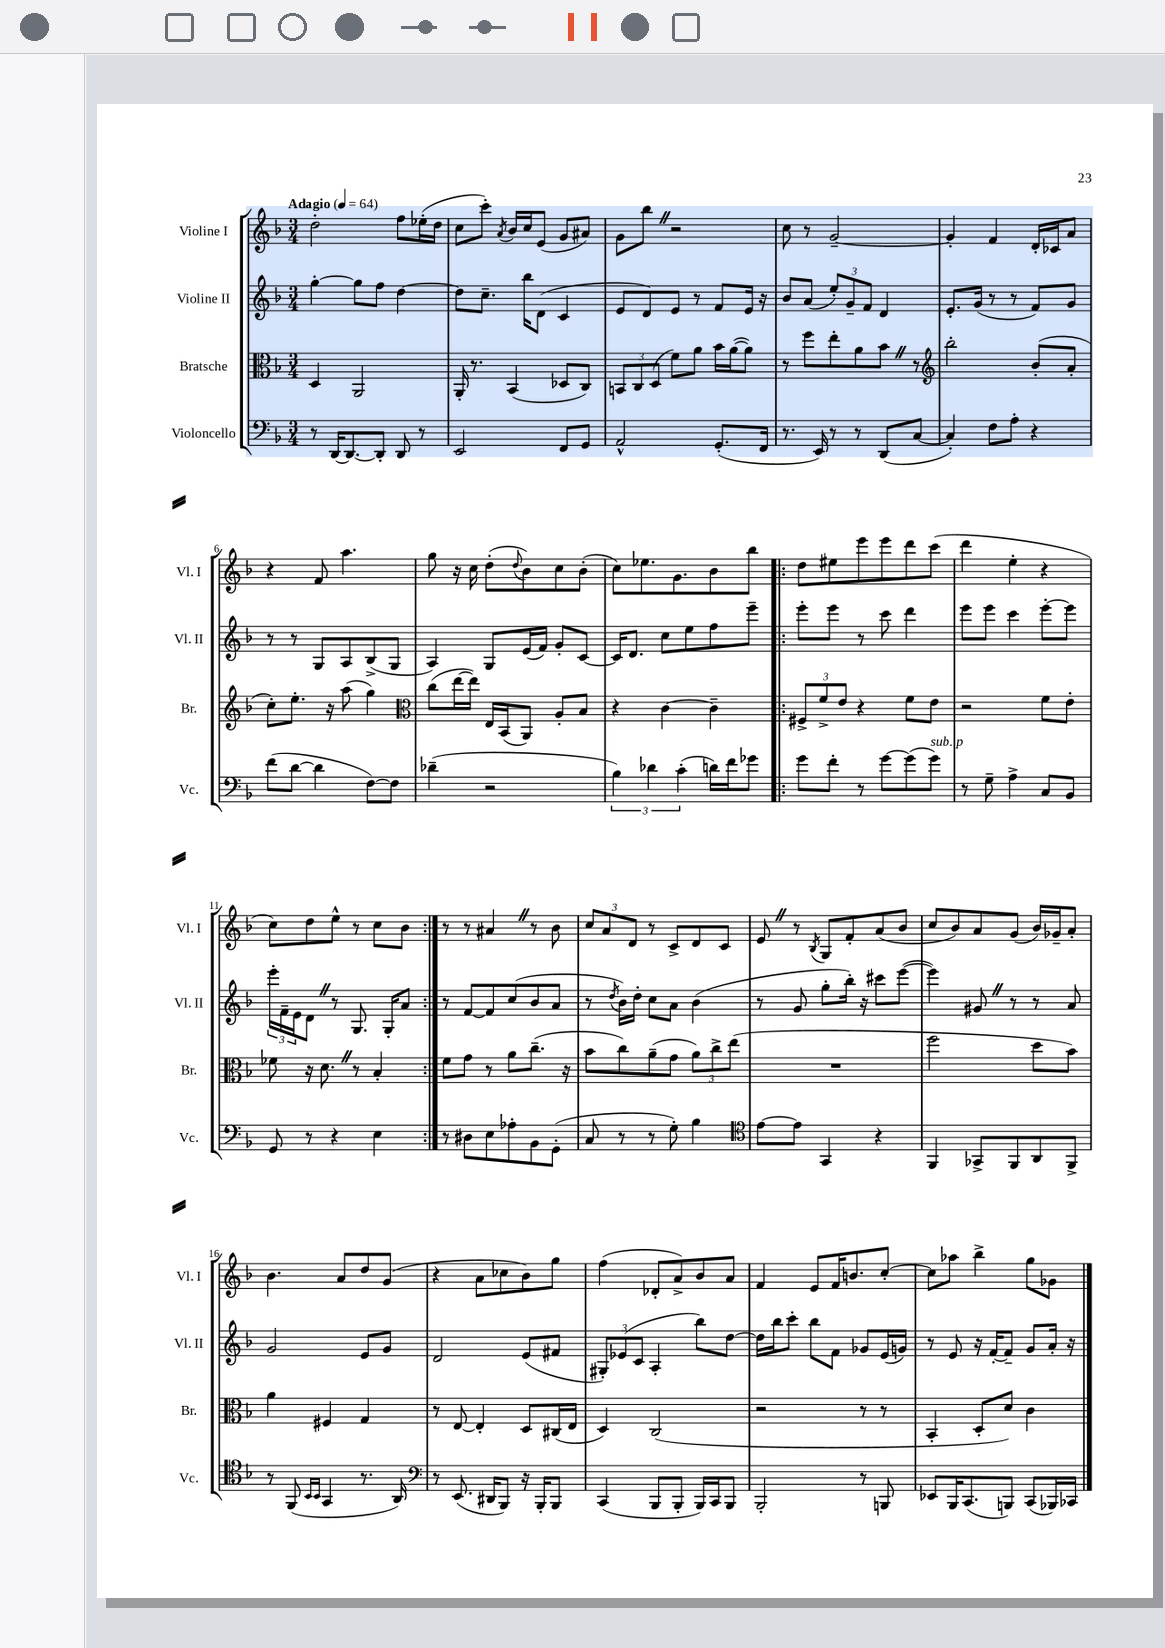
<<
\new StaffGroup <<
\new Staff = "s0" \with { instrumentName = "Violine I" shortInstrumentName = "Vl. I" } {
    \clef treble \key f \major \numericTimeSignature \time 3/4 \tempo "Adagio" 4 = 64
    d''2-. f''8 ees''16-.( d''16 |
    c''8 c'''8-.) \acciaccatura { a'8 } bes'16 c''16 e'8( g'8 ais'8) |
    g'8 bes''8 \once \override BreathingSign.text = \markup { \musicglyph "scripts.caesura.straight" } \breathe r2 |
    c''8 r8 g'2~-- |
    g'4-. f'4 d'16-. ces'16 a'8 |
    r4 f'8 a''4. |
    g''8 r16 c''16 d''8-.( \appoggiatura { d''8 } bes'8) c''8 bes'8-.( |
    c''8) ees''8. g'8. bes'8 bes''8 |
    \repeat volta 2 { d''8 eis''8 e'''8 e'''8 d'''8 c'''8( |
    d'''4 e''4-. r4 |
    c''8) d''8 e''8-^ r8 c''8 bes'8 | }
    r8 r8 ais'4 \once \override BreathingSign.text = \markup { \musicglyph "scripts.caesura.straight" } \breathe r8 bes'8 |
    \tuplet 3/2 { c''8 a'8 d'8 } r8 c'8-> d'8 c'8 |
    e'8 \once \override BreathingSign.text = \markup { \musicglyph "scripts.caesura.straight" } \breathe r8 \acciaccatura { bes8 } g8 f'8-. a'8( bes'8 |
    c''8 bes'8) a'8 g'8( bes'16) ges'16-- a'8-. |
    bes'4. a'8 d''8 g'8( |
    r4 a'8 ces''8 bes'8) g''8 |
    f''4( des'8-. a'8->) bes'8 a'8 |
    f'4 e'8 f'16 b'8. c''8~-. |
    c''8 aes''8 bes''4-> g''8 ges'8 \bar "|." |
}
\new Staff = "s1" \with { instrumentName = "Violine II" shortInstrumentName = "Vl. II" } {
    \clef treble \key f \major \numericTimeSignature \time 3/4
    g''4~-. g''8 f''8 d''4~ |
    d''8 c''8.-- bes''16 d'8( c'4 |
    e'8 d'8) e'8 r8 f'8 e'16 r16 |
    bes'8 a'8( \tuplet 3/2 { e''8-.) g'8-- f'8 } d'4 |
    e'8.-. g'16( r8 r8 f'8) g'8 |
    r8 r8 g8 a8 bes8->( g8 |
    a4) g8 e'16( f'16) g'8-. c'8~ |
    c'16 d'8. c''8 e''8 f''8 e'''8-- |
    \repeat volta 2 { e'''8-. e'''8 r8 c'''8 d'''4 |
    e'''8 e'''8 c'''4 e'''8~-. e'''8 |
    \tuplet 3/2 { e'''16-. f'16-- e'16 } d'8 \once \override BreathingSign.text = \markup { \musicglyph "scripts.caesura.straight" } \breathe r8 g8. g16-. a'8 | }
    r8 f'8~ f'8 c''8( bes'8 a'8 |
    r8 \acciaccatura { d''8 } bes'16) d''16-. c''8 a'8 bes'4( |
    r8 g'8 g''8-. bes''16-.) r16 cis'''8 e'''8~( |
    e'''4) gis'8 \once \override BreathingSign.text = \markup { \musicglyph "scripts.caesura.straight" } \breathe r8 r8 a'8 |
    g'2 e'8 g'8 |
    d'2 e'8( fis'8 |
    \tuplet 3/2 { gis8-.) ees'8( c'8 } a4-. bes''8) d''8~ |
    d''16 bes''16 c'''8-. bes''8 f'8 ges'8 e'16( g'16) |
    r8 e'8 r16 f'16~-. f'8-- g'8 a'16-. r16 \bar "|." |
}
\new Staff = "s2" \with { instrumentName = "Bratsche" shortInstrumentName = "Br." } {
    \clef alto \key f \major \numericTimeSignature \time 3/4
    d4 a,2 |
    a,16-. r8. bes,4( des8 c8) |
    \tuplet 3/2 { b,8 c8 d8( } f'8) a'8 bes'16 a'16~( a'8) |
    r8 f''8 e''8-. a'8 bes'8 \once \override BreathingSign.text = \markup { \musicglyph "scripts.caesura.straight" } \breathe r8 |
    \clef treble bes''2-. bes'8-.( a'8-. |
    c''8-.) e''8.-. r16 a''8( g''4) |
    \clef alto c''8( e''16~ e''16) e16 bes,16( a,8) a8-. bes8 |
    r4 c'4~ c'4-- |
    \repeat volta 2 { \tuplet 3/2 { fis8-> f'8-> e'8 } r4 f'8 e'8 |
    r2 f'8 e'8-. |
    fes'8 r16 d'8. \once \override BreathingSign.text = \markup { \musicglyph "scripts.caesura.straight" } \breathe r8 bes4-. | }
    f'8 g'8 r8 a'8 c''8.--( r16 |
    bes'8 c''8) a'8--( g'8 \tuplet 3/2 { a'8) c''8-> e''8( } |
    R2. |
    f''2 d''8 bes'8) |
    a'4 fis4 g4 |
    r8 e8~ e4-. d8 cis16( e16 |
    d4) c2( |
    r2 r8 r8 |
    bes,4-. d8-. d'8) c'4 \bar "|." |
}
\new Staff = "s3" \with { instrumentName = "Violoncello" shortInstrumentName = "Vc." } {
    \clef bass \key f \major \numericTimeSignature \time 3/4
    r8 d,16~ d,8.~ d,8-. d,8 r8 |
    e,2 f,8 g,8 |
    a,2-^ g,8.-.( f,16 |
    r8. e,16) r8 r8 d,8( c8~ |
    c4-.) f8 a8-. r4 |
    f'8( d'8~ d'4 f8~) f8 |
    des'4--( r2 |
    \tuplet 3/2 { bes4) des'4 c'4-.( } d'16) f'16 ges'8 |
    \repeat volta 2 { g'8 f'8-. r8 g'8~ g'8( g'8^\markup { \italic "sub. p" }) |
    r8 g8-- a4-> c8 bes,8 |
    g,8 r8 r4 e4 | }
    r8 dis8 e8 aes8-. bes,8 g,8-.( |
    c8 r8 r8 g8-.) bes4 |
    \clef tenor e'8~ e'8 g,4 r4 |
    f,4 ges,8-> f,8 a,8 f,8-> |
    r8 f,8( \grace { bes,16 bes,16 } g,4 r8. a,16) |
    \clef bass r8 e,8.( dis,16 bes,,8) r16 bes,,16-. bes,,8 |
    c,4( bes,,8 bes,,8-. bes,,16) c,16 bes,,8 |
    bes,,2-. r8 b,,8 |
    ees,8 bes,,16 c,8.( b,,8) c,8( bes,,16) ces,16 \bar "|." |
}
>>
>>
